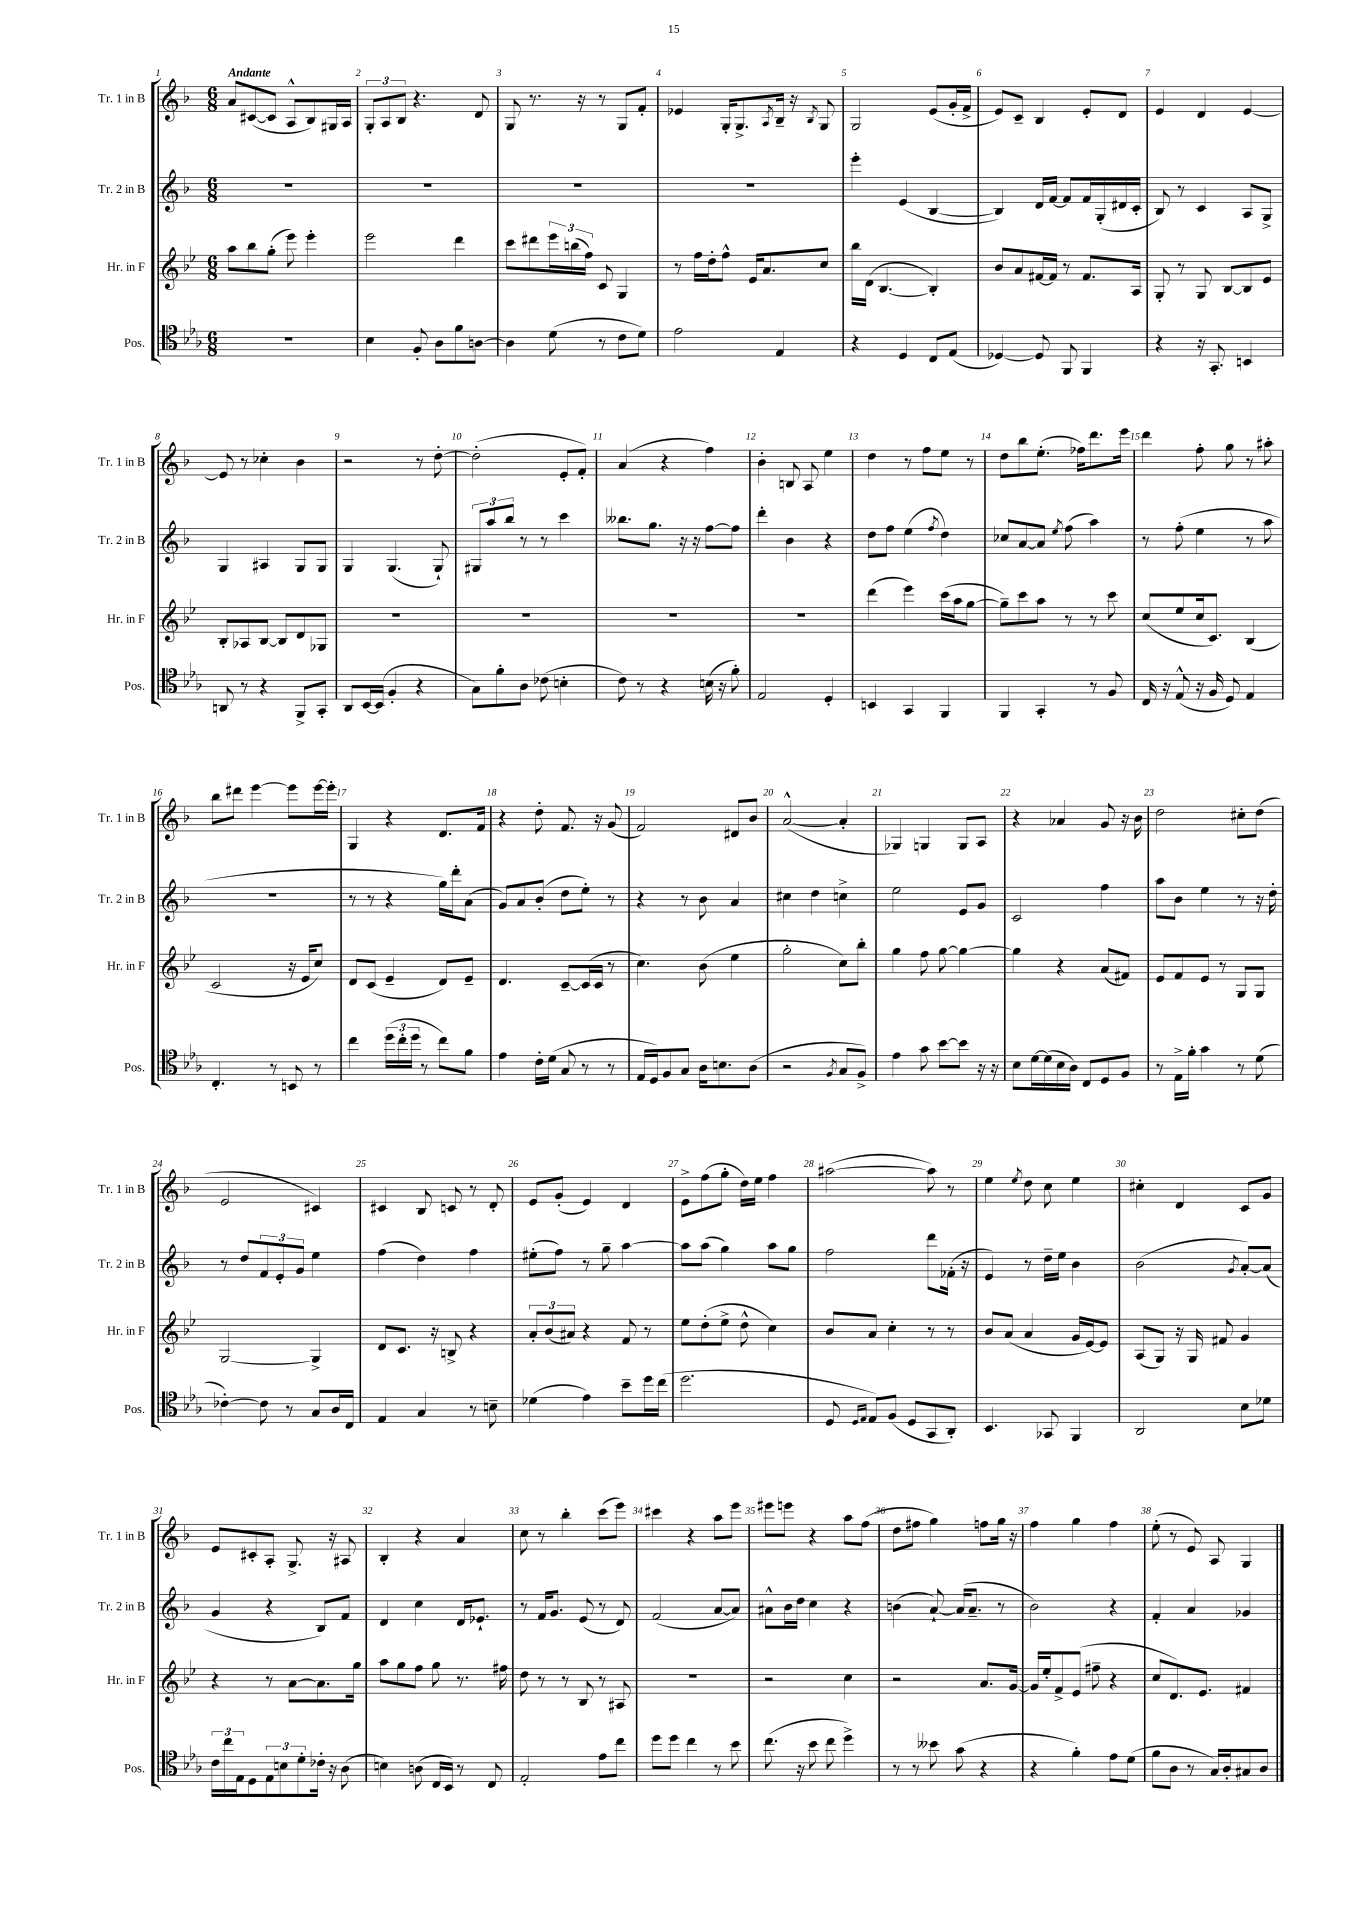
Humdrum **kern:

**kern	**kern	**kern	**kern
*staff4	*staff3	*staff2	*staff1
*clefC4	*clefG2	*clefG2	*clefG2
*k[b-e-a-]	*k[b-e-]	*k[b-]	*k[b-]
*M6/8	*M6/8	*M6/8	*M6/8
2.r	8aa	2.r	8a
.	8bb-	.	([8c#
.	(8gg'	.	8c#]
.	8eee-)	.	8A^^
.	4eee-'	.	8B-)
.	.	.	16G#
.	.	.	16A
=	=	=	=
4B-	2eee-	2.r	12G'
.	.	.	12A
.	.	.	12B-
8F'	.	.	4.r
8A-	.	.	.
8f	4ddd	.	.
[8A	.	.	8d
=	=	=	=
4A]	8ccc	2.r	8G
.	8ddd#	.	8.r
(8d	24eee-	.	.
.	(24bb	.	.
.	.	.	16r
.	24ff)	.	.
8r	8c	.	8r
8c	4G	.	8G
8d)	.	.	8f'
=	=	=	=
2e-	8r	2.r	4e-
.	16ff	.	.
.	16dd'	.	.
.	8ff^^	.	16G'
.	.	.	8.G^
.	16e-	.	.
.	8.a	.	.
.	.	.	8qA
4E-	.	.	16B-~
.	.	.	16r
.	.	.	8qB-
.	8cc	.	8G
=	=	=	=
4r	16bb-	4eee'	2G
.	(16d	.	.
.	[4.B-	.	.
4D	.	(4e	.
8C	4B-'])	[4B-	(8e
(8E-	.	.	16g'
.	.	.	16f^
=	=	=	=
[4D-)	8b-	4B-])	8e)
.	8a	.	8c~
8D-]	[16f#	16d	4B-
.	16f#]	[16f	.
8FF	8r	8f]	.
4FF	8.f#	16f	8e'
.	.	(16G'	.
.	.	16d#	8d
.	16A	16c'	.
=	=	=	=
4r	8G'	8B-)	4e
.	8r	8r	.
16r	8G	4c	4d
8.GG'	.	.	.
.	[8B-	.	.
4BB	8B-]	8A	[4e
.	8e-	8G^	.
=	=	=	=
8AA	8B-'	4G	8e]
8r	8A-	.	8r
4r	[8B-	4A#	4cc-'
.	8B-]	.	.
8FF^	8d	8G	4b-
8GG'	8G-	8G	.
=	=	=	=
8AA-	2.r	4G	2r
[16BB-	.	.	.
(16BB-]	.	.	.
4F'	.	(4.G	.
4r	.	.	8r
.	.	8G`)	[8dd'
=	=	=	=
8G)	2.r	12G#	(2dd']
.	.	12aa	.
8f'	.	.	.
.	.	12bb-	.
8A-	.	8r	.
(8c-	.	8r	.
4B'	.	4ccc	8e'
.	.	.	8f')
=	=	=	=
8c)	2.r	8.bb--	(4a
8r	.	.	.
.	.	8.gg	.
4r	.	.	4r
.	.	16r	.
.	.	16r	.
(16B	.	[8ff	4ff)
16r	.	.	.
8f')	.	8ff]	.
=	=	=	=
2E-	2.r	4ddd'	4b-'
.	.	4b-	8B
.	.	.	8A
4D'	.	4r	4ee
=	=	=	=
4BB	(4ddd	8dd	4dd
.	.	8ff	.
4GG	4eee-)	(4ee	8r
.	.	.	8ff
.	.	8qff	.
4FF	(16ccc	4dd)	8ee
.	16aa	.	.
.	[8gg	.	8r
=	=	=	=
4FF	8gg~])	8cc-	8dd
.	8ccc	[8a	8bb-
4GG'	8aa	8a]	(8.ee'
.	.	8qee	.
.	8r	(8ff	.
.	.	.	16ff-)
8r	8r	4aa)	8.ddd
8F	8ccc	.	.
.	.	.	16eee
=	=	=	=
16C	(8cc	8r	4ddd
16r	.	.	.
(8E-^^	8ee-	(8ff'	.
16r	16cc	4ee	8ff'
16F	8.c)	.	.
8D)	.	.	8gg
4E-	(4B-	8r	8r
.	.	8aa	8aa#'
=	=	=	=
4.C'	2c	2.r	8bb-
.	.	.	8ddd#
.	.	.	[4eee
8r	.	.	.
8BB	16r	.	8eee]
.	16e-	.	.
8r	8cc)	.	[16eee
.	.	.	16eee']
=	=	=	=
4cc	8d	8r	4G
.	(8c	8r	.
(24dd	4e-~	4r	4r
24cc'	.	.	.
24dd	.	.	.
8r	.	.	.
8cc)	8d)	16gg)	8.d
.	.	16ddd'	.
8f	8e-~	(8a	.
.	.	.	16f
=	=	=	=
4e-	4.d	8g)	4r
.	.	8a	.
16c'	.	(8b-'	8dd'
(16d	.	.	.
8G	[8c~	8dd	8.f
8r	(16c]	8ee')	.
.	16c	.	16r
8r	8r	8r	(8g
=	=	=	=
16E-	4.cc)	4r	2f)
16D)	.	.	.
8F	.	.	.
8G	.	8r	.
16A-	(8b-	8b-	.
8.B	.	.	.
.	4ee-	4a	8d#
(8A-	.	.	8b-
=	=	=	=
2r	2gg'	4cc#	([2a^^
.	.	4dd	.
8qF	.	.	.
8G	8cc)	4cc^	4a']
8F^)	8bb-'	.	.
=	=	=	=
4e-	4gg	2ee	4G-)
8g	8ff	.	4G
[8b-	[8gg	.	.
8b-]	4gg_	8e	8G
16r	.	8g	8A
16r	.	.	.
=	=	=	=
8B-	4gg]	2c	4r
[16d	.	.	.
(16d]	.	.	.
16B-	4r	.	4a-
16A-)	.	.	.
8C	.	.	.
8D	(8a	4ff	8g
8F	8f#)	.	16r
.	.	.	16b-
=	=	=	=
8r	8e-	8aa	2dd
16E-^	8f	8b-	.
16f'	.	.	.
4g	8e-	4ee	.
.	8r	.	.
8r	8G	8r	8cc#'
(8d	8G	16r	(8dd
.	.	16dd'	.
=	=	=	=
[4c-')	[2G	8r	2e
.	.	8dd	.
8c-]	.	12f	.
.	.	12e'	.
8r	.	.	.
.	.	12g	.
8G	4G^]	4ee	4c#)
16A-	.	.	.
16C	.	.	.
=	=	=	=
4E-	8d	(4ff	4c#
.	8.c	.	.
4G	.	4dd)	8B-
.	16r	.	.
.	8B^	.	8c
8r	4r	4ff	8r
8B~	.	.	8d'
=	=	=	=
(4d-	12a'	(8ee#'	8e
.	(12b-	.	.
.	.	8ff)	(8g'
.	12a#)	.	.
4e-)	4r	8r	4e)
.	.	8gg~	.
8b-~	8f	[4aa	4d
16dd	8r	.	.
(16cc	.	.	.
=	=	=	=
2.dd	8ee-	8aa]	8e^
.	(8dd'	(8aa	(8ff
.	8ee-^	4gg)	8gg'
.	8dd^^	.	16dd)
.	.	.	16ee
.	4cc)	8aa	4ff
.	.	8gg	.
=	=	=	=
8D	8b-	2ff	([2aa#
16qqD	.	.	.
16qqE-	.	.	.
8E-)	8a	.	.
(8F	4cc'	.	.
8D	.	.	.
8GG	8r	8ddd	8aa#])
8AA-')	8r	(16f-'	8r
.	.	16r	.
=	=	=	=
4.BB-	8b-	4e)	4ee
.	(8a	.	.
.	.	.	8qee
.	4a	8r	8dd
8GG-	.	16dd~	8cc
.	.	16ee	.
4FF	16g	4b-	4ee
.	[16e-)	.	.
.	8e-]	.	.
=	=	=	=
2AA-	(8A	(2b-	4cc#'
.	8G)	.	.
.	16r	.	4d
.	16G	.	.
.	8f#	.	.
.	.	8qg	.
8B-	4g	[8a')	8c
8d-	.	(8a]	8g
=	=	=	=
24c	4r	4g	8e
24cc	.	.	.
24E-	.	.	.
8D	.	.	8c#'
12E-	8r	4r	8A'
12B	.	.	.
.	[8a	.	8.G^
12d'	.	.	.
16c-'	8.a]	8B-)	.
16r	.	.	16r
(8A-	.	8f	8A#
.	16gg	.	.
=	=	=	=
4B)	8aa	4d	4B-'
.	8gg	.	.
(8A	8ff	4cc	4r
16C	8gg	.	.
16BB-)	.	.	.
8r	8.r	16d	4a
.	.	8.e-`	.
8C	.	.	.
.	16ff#	.	.
=	=	=	=
2E-'	8dd	8r	8cc
.	8r	16f	8r
.	.	8.g	.
.	8r	.	4bb-'
.	8B-	(8e	.
8e-	8r	8r	(8ccc
8cc	8A#	8d)	8eee)
=	=	=	=
8dd	2.r	(2f	4ccc#
8dd	.	.	.
4cc	.	.	4r
8r	.	[8a	8aa
8b-	.	8a])	8eee
=	=	=	=
(8.cc	2r	8a#^^	8eee#
.	.	16b-	8eee
16r	.	16dd	.
8b-	.	4cc	4r
8cc	.	.	.
4dd^)	4cc	4r	8aa
.	.	.	(8ff
=	=	=	=
8r	2r	(4b	8dd
8r	.	.	8ff#
8b--	.	[8a`)	4gg)
(8g	.	(16a]	.
.	.	8.a~	.
4r	8.a	.	8ff
.	.	8r	16gg
.	[16g	.	16r
=	=	=	=
4r	16g]	2b-)	4ff
.	16ee-'	.	.
.	8f^	.	.
4f')	(8e-	.	4gg
.	8ff#~	.	.
8e-	4r	4r	4ff
(8d	.	.	.
=	=	=	=
8f	8cc	4f'	(8ee'
8A-	8.d)	.	8r
8r	.	4a	8e)
.	8.e-	.	.
16G)	.	.	8A
16A-'	.	.	.
8G#	4f#	4g-	4G
8A-	.	.	.
==	==	==	==
*-	*-	*-	*-
